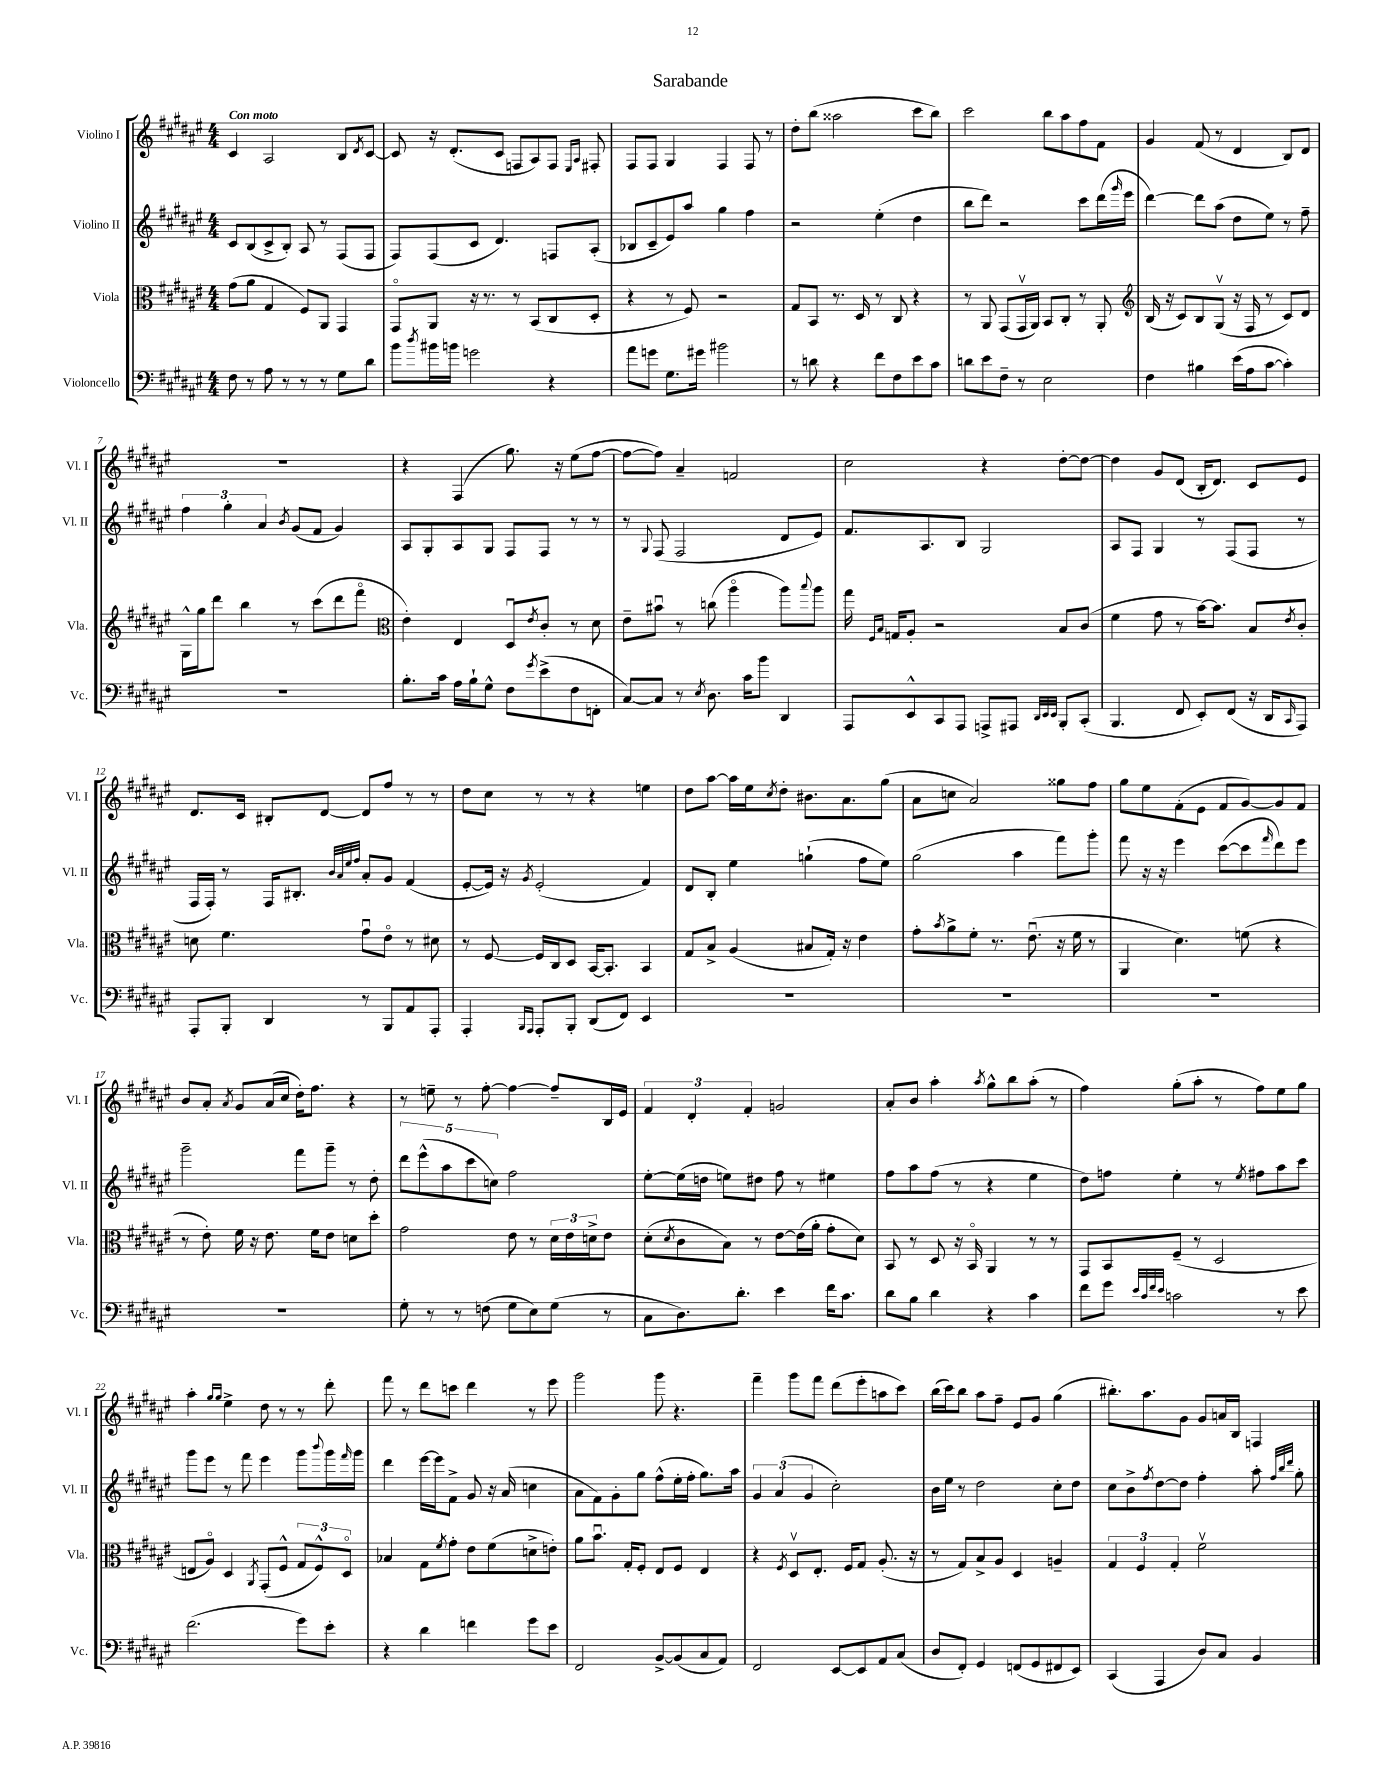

**kern	**kern	**kern	**kern
*staff4	*staff3	*staff2	*staff1
*clefF4	*clefC3	*clefG2	*clefG2
*k[f#c#g#d#a#e#]	*k[f#c#g#d#a#e#]	*k[f#c#g#d#a#e#]	*k[f#c#g#d#a#e#]
*M4/4	*M4/4	*M4/4	*M4/4
8F#	(8g#	8c#	4c#
8r	8a#	(8B	.
8A#	4G#	8c#^	2A#
8r	.	8B')	.
8r	8F#)	8A#	.
8r	8AA#	8r	.
8G#	4GG#	(8F#	8B
.	.	.	8qd#
8d#	.	8F#	[8c#
=	=	=	=
8b	8GG#o	8F#)	8c#]
8qdd#	.	.	.
16b#	8AA#	(8F#	16r
16b	.	.	(8.d#'
2g	16r	8c#	.
.	8.r	.	.
.	.	4.d#)	8c#
.	8r	.	8F
.	(8BB	.	8A#)
4r	8C#	8F	8F
.	.	.	16qqE#
.	.	.	16qqA#
.	8D#'	(8A#'	8F#'
=	=	=	=
8a#	4r	8B-	8F#
8g	.	8c#~	8F#
8.G#	8r	8e#)	4G#
.	8F#)	8aa#	.
16g#	.	.	.
2b#	2r	4gg#	4F#
.	.	4ff#	8F#
.	.	.	8r
=	=	=	=
8r	8G#	2r	8dd#'
8d	8BB	.	(8bb
4r	8.r	.	2aa##
.	16D#	.	.
8f#	8r	(4ee#'	.
8F#	8C#	.	.
8e#	4r	4dd#	8ccc#
8c#	.	.	8bb)
=	=	=	=
8d	8r	8bb	2ccc#
8e#	8AA#	8ddd#)	.
8F#~	(8GG#	2r	.
8r	16GG#v	.	.
.	16AA#)	.	.
2E#	8BB	.	8bb
.	8C#'	.	8aa#
.	8r	8ccc#	8ff#
.	8AA#'	(16ddd#	8f#
.	.	16qqggg#	.
.	.	16eee#	.
=	=	=	=
*	*clefG2	*	*
4F#	(16B	[4ddd#)	4g#
.	16r	.	.
.	8c#)	.	.
4B#	8B	8ddd#]	(8f#
.	(8G#v	(8aa#	8r
(16e#	16r	8dd#	4d#
16A#	16F#	.	.
[8c#	8r	8ee#)	.
4c#'])	8c#)	8r	8B)
.	8d#	8ff#~	8d#
=	=	=	=
1r	16G#^^	6ff#	1r
.	16gg#	.	.
.	8ddd#	.	.
.	.	6gg#'	.
.	4bb	.	.
.	.	6a#	.
.	.	8qb	.
.	8r	(8g#	.
.	(8ccc#	8f#	.
.	8ddd#	4g#)	.
.	8fff#o	.	.
=	=	=	=
*	*clefC3	*	*
8.B'	4e#')	8A#	4r
.	.	8G#'	.
16c#	.	.	.
16A#	4E#	8A#	(4F#
16B`	.	.	.
8G#^^	.	8G#	.
8F#	8D#u	8F#	8.gg#)
8qg#	8qe#	.	.
(8e#^	8c#'	8F#	.
.	.	.	16r
8F#	8r	8r	(8ee#
8FF'	8d#	8r	[8ff#
=	=	=	=
[8C#)	8e#~	8r	8ff#_
.	.	8qqG#	.
8C#]	8b#u	(8F#	8ff#])
8r	8r	2F#	4a#~
8qE#	.	.	.
8.D#	(8cc	.	.
.	4aa#o	.	2f
16c#	.	.	.
8b	.	.	.
4DD#	8aa#)	8d#	.
.	8qqbb	.	.
.	8aa#	8e#)	.
=	=	=	=
8AAA#	16gg#	8.f#	2cc#
.	16qqF#	.	.
.	16qqB	.	.
.	16G	.	.
8EE#^^	8A#'	.	.
.	.	8.A#	.
8CC#	2r	.	.
8AAA#	.	8B	.
8AAA^	.	2G#	4r
8AAA#	.	.	.
32qqDD#	.	.	.
32qqEE#	.	.	.
32qqEE#	.	.	.
8BBB'	8B	.	[8dd#'
(8CC#'	(8c#	.	8dd#_
=	=	=	=
4.BBB	4f#	8A#	4dd#]
.	.	8F#	.
.	8g#	4G#	8g#
8FF#	8r	.	(8d#
8EE#')	[16b)	8r	16B'
.	8.b]	.	8.d#)
(8FF#	.	(8F#	.
16r	8B	8F#	8c#
16DD#	.	.	.
16qqCC#	8qe#	.	.
8AAA#)	8c#'	8r	8e#
=	=	=	=
8AAA#'	8d	16F#	8.d#
.	.	16F#')	.
8BBB'	4.f#	8r	.
.	.	.	16c#
4DD#	.	16F#	8B#'
.	.	8.B#'	.
.	.	.	[8d#
.	.	32qqb	.
.	.	32qqa#	.
.	.	32qqee#	.
.	.	32qqff#	.
8r	8g#u	8a#'	8d#]
8BBB	8e#o	8g#	8ff#
8AA#	8r	(4f#	8r
8AAA#'	8d#	.	8r
=	=	=	=
4AAA#'	8r	[8e#'	8dd#
.	[8F#	16e#])	8cc#
.	.	16r	.
16qqBBB	.	.	.
16qqAAA#	.	8qg#	.
8AAA#'	16F#]	(2e#'	8r
.	16C#	.	.
8BBB'	8D#	.	8r
(8DD#	[16BB	.	4r
.	8.BB']	.	.
8FF#)	.	.	.
4EE#	4BB	4f#)	4ee
=	=	=	=
1r	8G#	8d#	8dd#
.	8B^	8B'	[8aa#
.	(4A#	4ee#	16aa#]
.	.	.	16ee#
.	.	.	8qcc#
.	.	.	8dd#'
.	8B#	(4gg`	8.b#
.	16G#')	.	.
.	16r	.	8.a#
.	4e#	8ff#	.
.	.	8ee#)	(8gg#
=	=	=	=
1r	8g#'	(2gg#	8a#
.	8qb	.	.
.	8a#^	.	8cc
.	8f#'	.	2a#)
.	8.r	.	.
.	.	4aa#	.
.	(8.e#u	.	.
.	16r	8fff#)	8gg##
.	16f#	.	.
.	8r	8ggg#'	8ff#
=	=	=	=
1r	4AA#	8fff#	8gg#
.	.	16r	8ee#
.	.	16r	.
.	4.d#)	4eee#	(8f#'
.	.	.	8e#
.	.	([8ccc#	8f#
.	(8f	8ccc#]	[8g#)
.	.	16qqfff#	.
.	4r	8ddd#)	8g#]
.	.	8eee#	8f#
=	=	=	=
1r	8r	2ggg#~	8b
.	8e#')	.	8a#'
.	.	.	8qa#
.	16f#	.	8g#
.	16r	.	.
.	8.e#	.	(16a#
.	.	.	16cc#
.	.	8fff#	16dd#')
.	16f#	.	8.ff#
.	8e#	8ggg#~	.
.	8d	8r	4r
.	8dd#'	8dd#'	.
=	=	=	=
8G#'	2g#	10ddd#	8r
.	.	(10eee#^^	.
8r	.	.	8ee~
.	.	10aa#	.
8r	.	.	8r
.	.	10ccc#	.
(8F	.	.	[8ff#'
.	.	10cc)	.
8G#	8e#	2ff#	4ff#_
8E#)	8r	.	.
(8G#	24d#	.	8ff#~]
.	24e#	.	.
.	24d^	.	.
8r	8e#	.	16B
.	.	.	16e#
=	=	=	=
8C#	(8d#'	[8ee#'	6f#
.	8qd#	.	.
8.D#)	8c#	(16ee#]	.
.	.	.	6d#'
.	.	16dd	.
.	8B)	8ee)	.
8.d#'	.	.	.
.	.	.	6f#'
.	8r	8dd#	.
4e#	[8e#	8ff#	2g
.	(16e#]	8r	.
.	16a#'	.	.
16f#	8g#'	4ee#	.
8.c#	.	.	.
.	8d#)	.	.
=	=	=	=
8d#	8BB	8ff#	8a#'
8B	8r	8aa#	8b
4d#	8D#	(8ff#	4aa#'
.	16r	8r	.
.	16BBo	.	.
.	.	.	8qaa#
4r	4AA#	4r	8gg#^^
.	.	.	8bb
4c#	8r	4ee#	(8aa#'
.	8r	.	8r
=	=	=	=
8f#	8GG#	8dd#)	4ff#)
8g#	8BB	8ff	.
32qqe#	.	.	.
32qqc#	.	.	.
32qqf#	.	.	.
32qqe#	.	.	.
2c	(8F#~	4ee#'	(8gg#'
.	8r	.	8aa#'
.	2D#	8r	8r
.	.	8qee#	.
.	.	8ff#	8ff#)
8r	.	8aa#	8ee#
8e#	.	8ccc#	8gg#
=	=	=	=
(2.f#	8E	8ggg#	4aa#'
.	8A#o)	8eee#	.
.	.	.	16qqgg#
.	.	.	16qqgg#
.	4D#	8r	4ee#^
.	.	8fff#	.
.	8qAA#	.	.
.	(8GG#'	4eee#	8dd#
.	8F#^^	.	8r
8g#)	12G#	8ggg#	8r
.	12F#^^)	.	.
.	.	8qqbbb	.
8e#'	.	16ggg#	8ddd#'
.	12D#o	.	.
.	.	16qqfff#	.
.	.	16ggg#	.
=	=	=	=
4r	4B-	4ddd#	8fff#
.	.	.	8r
4d#	8G#	[16eee#	8ddd#
.	.	16eee#]	.
.	8qf#	.	.
.	8g#'	8f#^	8ccc
4f	8e#	8g#	4ddd#
.	(8f#	16r	.
.	.	(16a#	.
8g#	8d^	4cc	8r
8e#	8e')	.	8eee#
=	=	=	=
2FF#	8a#	8a#	2ggg#
.	8.bu	8f#)	.
.	.	8g#'	.
.	16G#'	.	.
.	8F#'	8gg#	.
[8BB^	8E#	(8ff#^^	8ggg#
(8BB]	8F#	16ee#'	4.r
.	.	16ff#'	.
8C#	4E#	8.gg#)	.
8AA#)	.	.	.
.	.	16aa#	.
=	=	=	=
2FF#	4r	6g#	4fff#~
.	.	(6a#	.
.	8qF#	.	.
.	8D#v	.	8ggg#
.	.	6g#	.
.	8.E#'	.	8fff#
[8EE#	.	2cc#')	(8ddd#
.	16F#	.	.
8EE#]	8G#	.	8eee#'
8AA#	(8.A#'	.	8aa
(8C#	.	.	8ccc#)
.	16r	.	.
=	=	=	=
8D#	8r	16b	(16bb
.	.	16ee#	16ccc#)
8FF#')	8G#)	8r	8bb
4GG#	8B^	2dd#	8aa#
.	8A#	.	8ff#~
(8FF	4D#	.	8e#
8GG#	.	.	8g#
8FF#	4A~	8cc#'	(4gg#
8EE#)	.	8dd#	.
=	=	=	=
(4CC#	6G#	8cc#	8.bb#')
.	.	8b^	.
.	6F#	.	.
.	.	.	8.aa#
.	.	8qff#	.
4AAA#	.	[8dd#	.
.	6G#'	.	.
.	.	8dd#]	8g#
8D#)	2f#v	4ff#'	8g#
8C#	.	.	16a
.	.	.	16B
4BB	.	8aa#'	4F
.	.	32qqff#	.
.	.	32qqbb	.
.	.	32qqddd#	.
.	.	8gg#'	.
==	==	==	==
*-	*-	*-	*-
